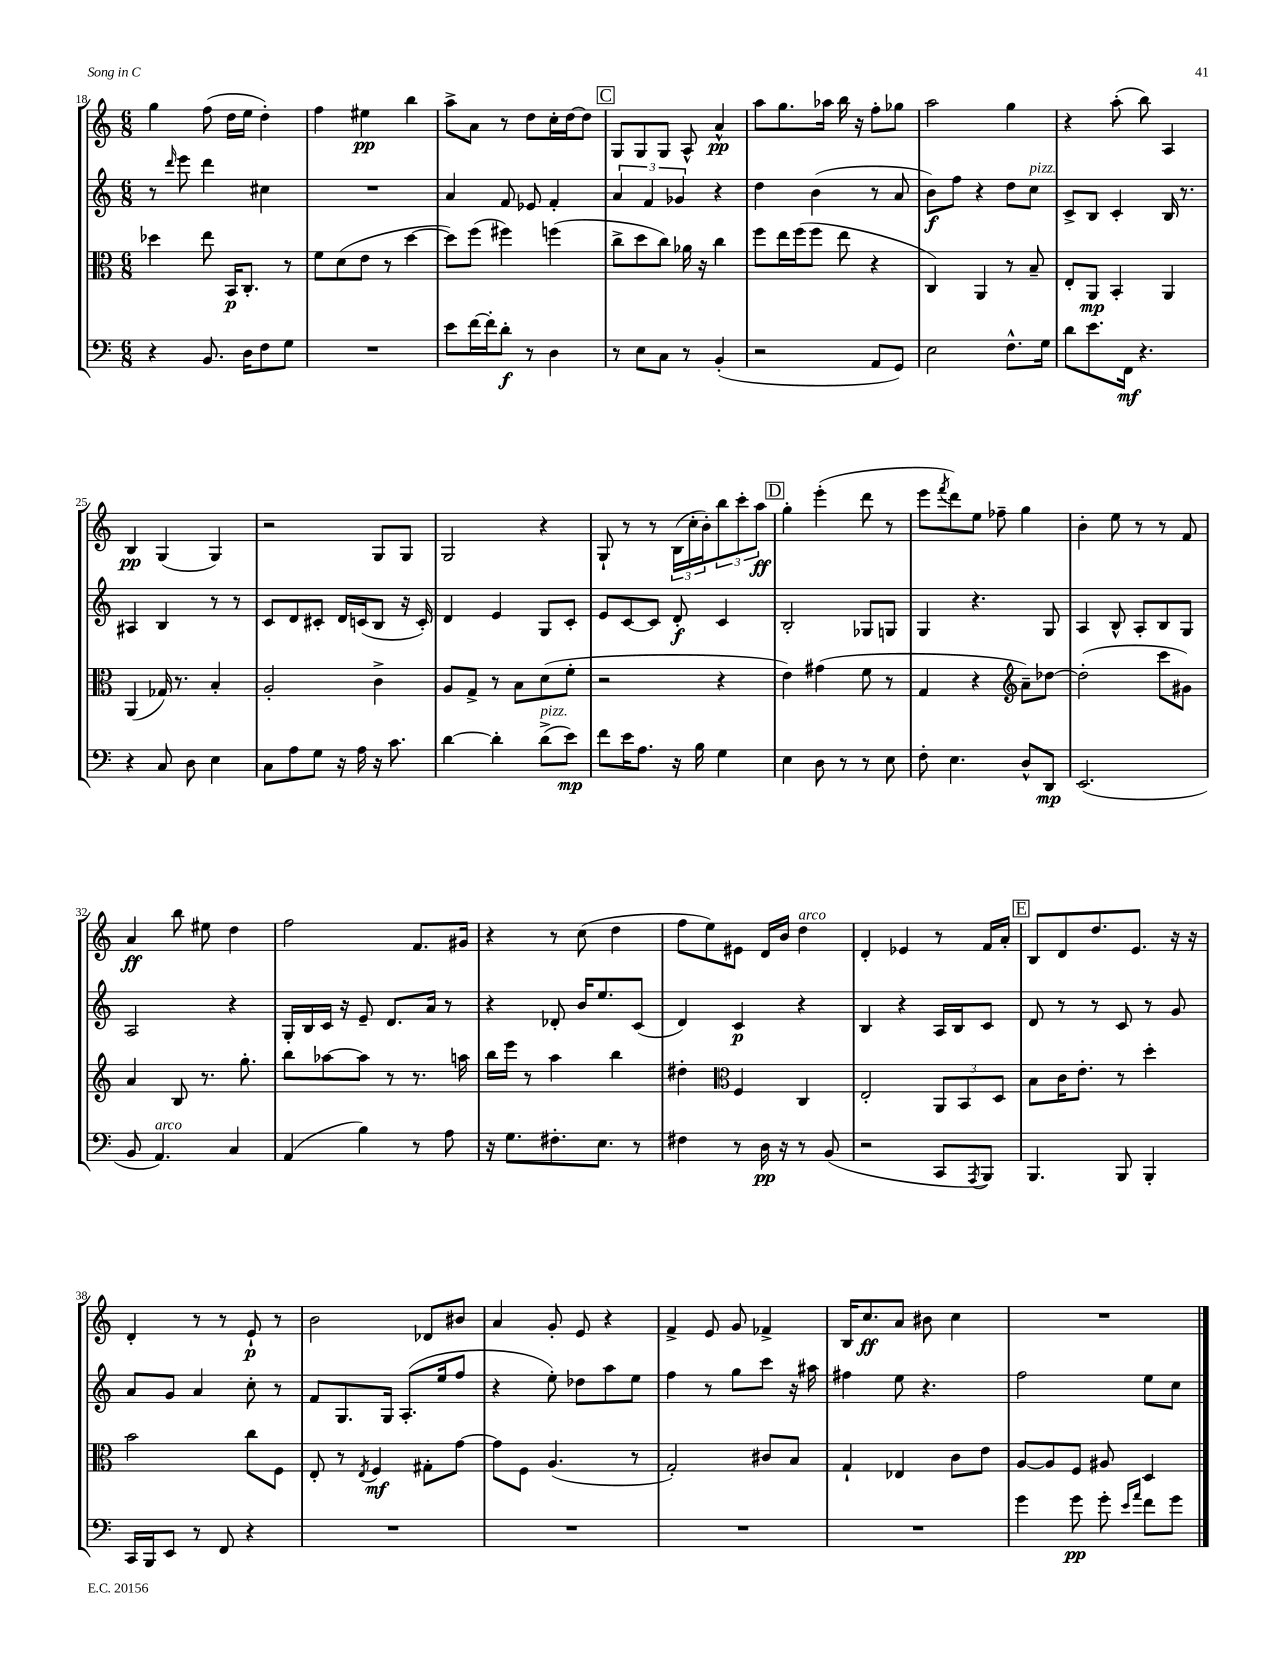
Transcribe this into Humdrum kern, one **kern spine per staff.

**kern	**kern	**kern	**kern
*staff4	*staff3	*staff2	*staff1
*clefF4	*clefC3	*clefG2	*clefG2
*k[]	*k[]	*k[]	*k[]
*M6/8	*M6/8	*M6/8	*M6/8
4r	4dd-\	8r	4gg\
.	.	16qqddd/	.
.	.	8eee\	.
8.BB/	8ee\	4ddd\	(8ff\
.	16BB/LK	.	16dd\LL
16D\LK	8.C'/J	.	16ee\JJ
8F\	.	4cc#\	4dd'\)
8G\J	8r	.	.
=	=	=	=
2.r	8f\L	2.r	4ff\
.	(8d\	.	.
.	8e\J	.	4ee#\
.	8r	.	.
.	[4dd\	.	4bb\
=	=	=	=
8e\L	8dd\]L)	4a/	8aa^\L
[16f\L	(8ff\J	.	8a\J
16f'\]J	.	.	.
8d'\J	4ff#\)	8f/	8r
8r	.	8e-/	8dd\L
4D\	(4ff\	4f'/	16cc'\L
.	.	.	[16dd\J
.	.	.	8dd\]J
=	=	=	=
8r	8cc^\L	6a/	8G/L
8E\L	8dd\	.	8G/
.	.	6f/	.
8C\J	8cc\J)	.	8G/J
.	.	6g-/	.
8r	16a-\	.	8A^^/
.	16r	.	.
(4BB'/	4cc\	4r	4a^^/
=	=	=	=
2r	8ff\L	4dd\	8aa\L
.	16ee\L	.	8.gg\
.	(16ff\J	.	.
.	8ff\J	(4b\	.
.	.	.	16aa-\Jk
.	8ee\	.	16bb\
.	.	.	16r
8AA/L	4r	8r	8ff'\L
8GG/J)	.	8a/	8gg-\J
=	=	=	=
2E\	4C/)	8b\L)	2aa\
.	.	8ff\J	.
.	4AA/	4r	.
8.F^^\L	8r	8dd\L	4gg\
.	8B~/	8cc\J	.
16G\Jk	.	.	.
=	=	=	=
8d\L	8E'/L	8c^/L	4r
8.e\	8AA/J	8B/J	.
.	4BB'/	4c'/	(8aa'\
16FF\Jk	.	.	.
4.r	.	.	8bb\)
.	4AA/	16B/	4A/
.	.	8.r	.
=	=	=	=
4r	(4AA/	4A#/	4B/
8C/	16G-/)	4B/	(4G/
.	8.r	.	.
8D\	.	.	.
4E\	4B'/	8r	4G/)
.	.	8r	.
=	=	=	=
8C\L	2A'/	8c/L	2r
8A\	.	8d/	.
8G\J	.	8c#'/J	.
16r	.	16d/LL	.
16A\	.	(16c/J	.
16r	4c^\	8B/J	8G/L
8.c\	.	.	.
.	.	16r	8G/J
.	.	16c'/)	.
=	=	=	=
[4d\	8A/L	4d/	2G/
.	8G^/J	.	.
4d'\]	8r	4e/	.
.	8B\L	.	.
(8d^\L	(8d\	8G/L	4r
8e\J)	8f'\J	8c'/J	.
=	=	=	=
8f\L	2r	8e/L	8G`/
16e\K	.	[8c/	8r
8.A\J	.	.	.
.	.	8c/]J	8r
16r	.	8d'/	(24B\LL
.	.	.	24cc'\
16B\	.	.	.
.	.	.	24b'\J)
4G\	4r	4c/	12bb\
.	.	.	12ccc'\
.	.	.	12aa\J
=	=	=	=
4E\	4e\)	2B'/	4gg'\
8D\	(4g#\	.	(4eee'\
8r	.	.	.
8r	8f\	8G-/L	8ddd\
8E\	8r	8G/J	8r
=	=	=	=
8F'\	4G/	4G/	8eee\L
.	.	.	8qfff/
4.E\	.	.	8ddd\)
.	4r	4.r	8ee\J
.	.	.	8ff-~\
*	*clefG2	*	*
8D^^/L	8a~\L)	.	4gg\
8DD/J	[8dd-\J	8G/	.
=	=	=	=
(2.EE/	(2dd-'\]	4A/	4b'\
.	.	8B^^/	8ee\
.	.	8A'/L	8r
.	8ccc\L	8B/	8r
.	8g#\J)	8G/J	8f/
=	=	=	=
8BB/	4a/	2A/	4a/
4.AA/)	.	.	.
.	8B/	.	8bb\
.	8.r	.	8ee#\
4C/	.	4r	4dd\
.	8.gg'\	.	.
=	=	=	=
(4AA/	8bb\L	16G'/LL	2ff\
.	.	16B/	.
.	[8aa-\	16c/JJ	.
.	.	16r	.
4B\)	8aa-\]J	8e~/	.
.	8r	8.d/L	.
8r	8.r	.	8.f/L
.	.	16a/Jk	.
8A\	.	8r	.
.	16aa\	.	16g#/Jk
=	=	=	=
16r	16bb\LL	4r	4r
8.G\L	16eee\JJ	.	.
.	8r	.	.
8.F#'\	4aa\	8d-'/	8r
.	.	16b/LK	(8cc\
8.E\J	.	8.ee/	.
.	4bb\	.	4dd\
8r	.	(8c/J	.
=	=	=	=
4F#\	4dd#'\	4d/)	8ff\L
.	.	.	8ee\)
*	*clefC3	*	*
8r	4F/	4c/	8e#\J
16D\	.	.	16d/LL
16r	.	.	16b/JJ
8r	4C/	4r	4dd\
(8BB/	.	.	.
=	=	=	=
2r	2E'/	4B/	4d'/
.	.	4r	4e-/
8CC/L	12AA/L	16A/LL	8r
.	.	16B/J	.
.	12BB/	.	.
8qAAA/	.	.	.
8BBB/J)	.	8c/J	16f/LL
.	12D/J	.	.
.	.	.	16a'/JJ
=	=	=	=
4.BBB/	8B\L	8d/	8B/L
.	16c\K	8r	8d/
.	8.e'\J	.	.
.	.	8r	8.dd/
8BBB/	8r	8c/	.
.	.	.	8.e/J
4BBB'/	4dd'\	8r	.
.	.	8g/	16r
.	.	.	16r
=	=	=	=
16CC/LL	2b\	8a/L	4d'/
16BBB/J	.	.	.
8EE/J	.	8g/J	.
8r	.	4a/	8r
8FF/	.	.	8r
4r	8cc\L	8cc'\	8e`/
.	8F\J	8r	8r
=	=	=	=
2.r	8E'/	8f/L	2b\
.	8r	8.G/	.
.	8qE/	.	.
.	4F/	.	.
.	.	16G/Jk	.
.	.	(8.A'/L	.
.	8G#'\L	.	8d-/L
.	.	16ee/k	.
.	[8g\J	8ff/J	8b#/J
=	=	=	=
2.r	8g\]L	4r	4a/
.	8F\J	.	.
.	(4.A/	8ee'\)	8g'/
.	.	8dd-\L	8e/
.	.	8aa\	4r
.	8r	8ee\J	.
=	=	=	=
2.r	2G'/)	4ff\	4f^/
.	.	8r	8e/
.	.	8gg\L	8g/
.	8c#/L	8ccc\J	4f-^/
.	8B/J	16r	.
.	.	16aa#\	.
=	=	=	=
2.r	4G`/	4ff#\	16B/LK
.	.	.	8.cc/
.	4E-/	8ee\	8a/J
.	.	4.r	8b#\
.	8c\L	.	4cc\
.	8e\J	.	.
=	=	=	=
4g\	[8A/L	2ff\	2.r
.	8A/]	.	.
8g\	8F/J	.	.
8g'\	8A#/	.	.
16qqe/LL	.	.	.
16qqa/JJ	.	.	.
8f\L	4D/	8ee\L	.
8g\J	.	8cc\J	.
==	==	==	==
*-	*-	*-	*-
